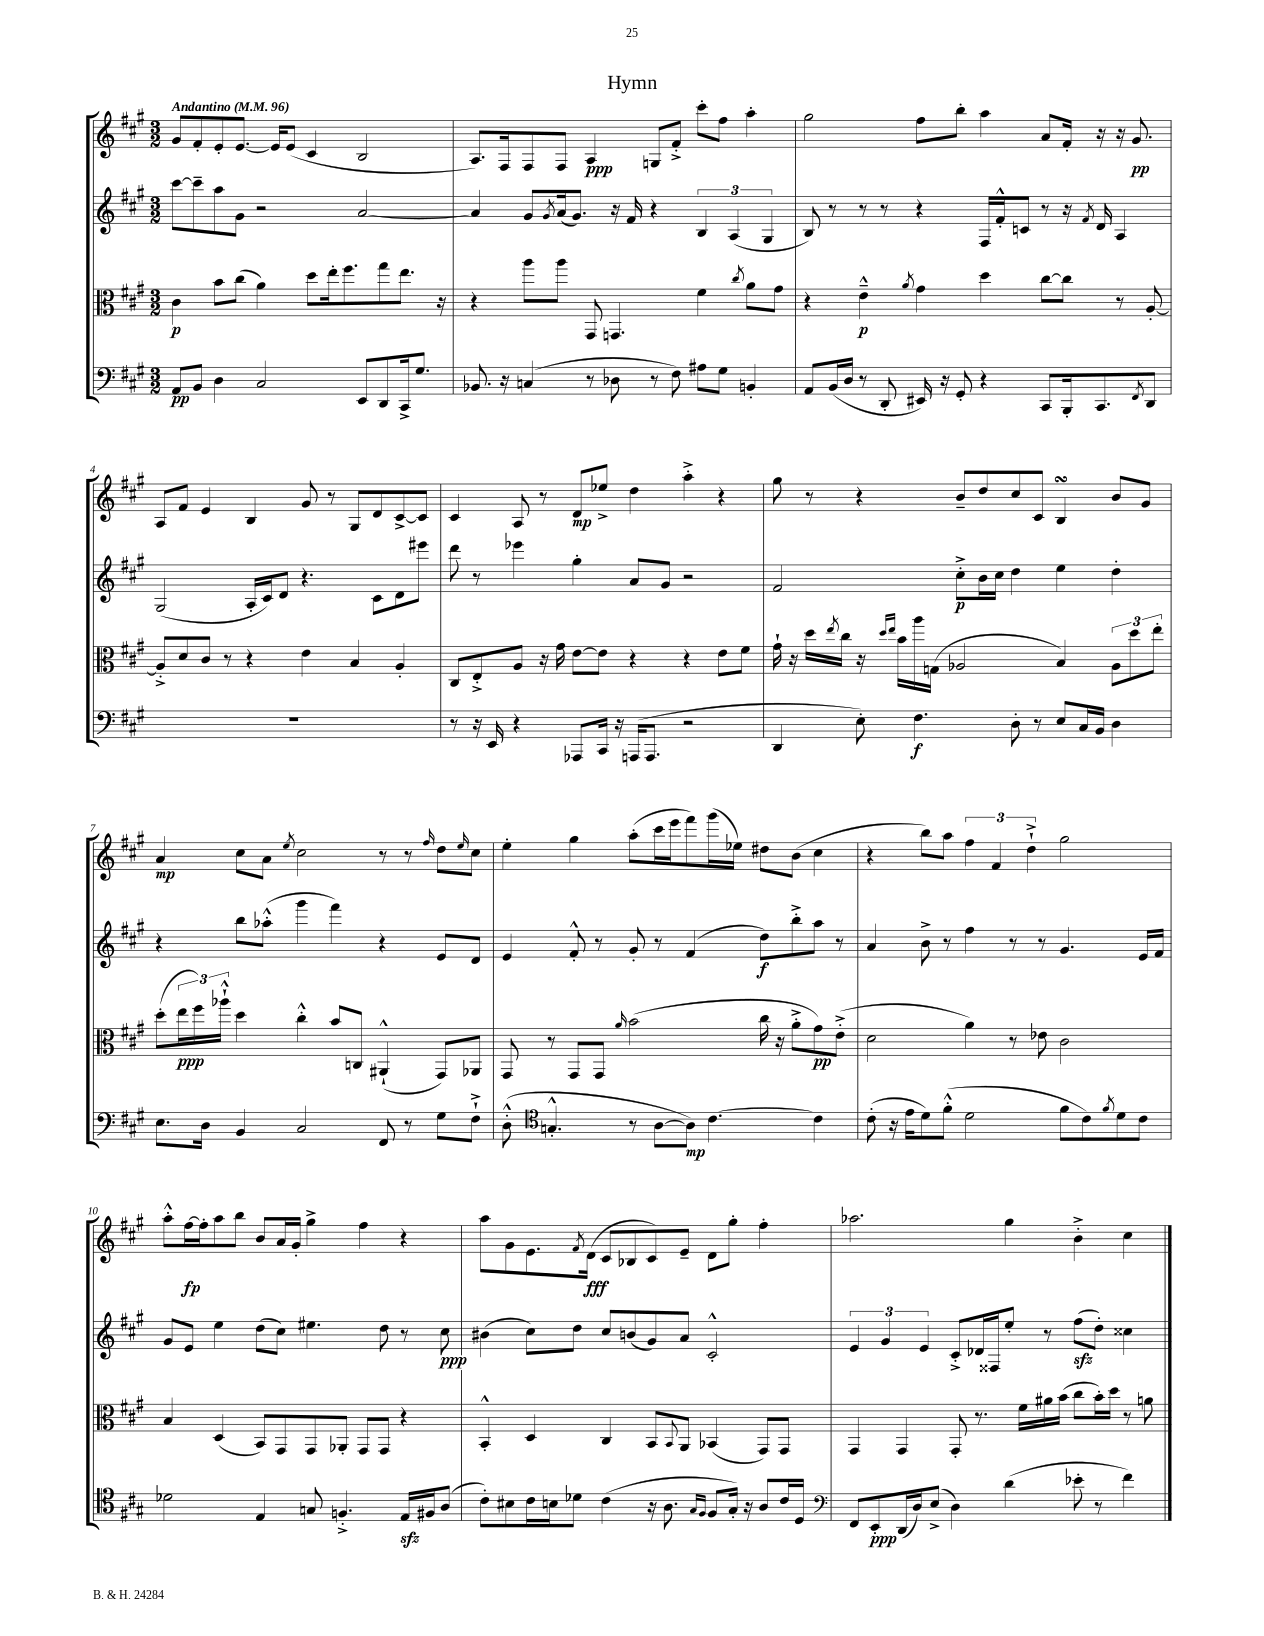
\header { title = "Hymn" }
<<
\new StaffGroup <<
\new Staff = "s0" {
    \clef treble \key a \major \numericTimeSignature \time 3/2 \tempo "Andantino" 4 = 96
    gis'8 fis'8-. e'8-. e'8.~ e'16 e'8( cis'4 b2 |
    a8.) fis16 fis8 fis8 a4\ppp g8 fis'8-.-> cis'''8-. fis''8 a''4-. |
    gis''2 fis''8 b''8-. a''4 a'8 fis'16-. r16 r16 gis'8.\pp |
    a8 fis'8 e'4 b4 gis'8 r8 gis8 d'8 cis'8~-> cis'8 |
    cis'4 a8 r8 d'8\mp ees''8-> d''4 a''4-.-> r4 |
    gis''8 r8 r4 b'8-- d''8 cis''8 cis'8 b4\turn b'8 gis'8 |
    a'4\mp cis''8 a'8 \acciaccatura { e''8 } cis''2 r8 r8 \grace { fis''16 } d''8 \grace { e''16 } cis''8 |
    e''4-. gis''4 a''8-.( cis'''16 e'''16 fis'''8) gis'''16( ees''16) dis''8 b'8( cis''4 |
    r4 b''8) a''8 \tuplet 3/2 { fis''4 fis'4 d''4-!-> } gis''2 |
    a''8-.-^ fis''16~\fp fis''16-. a''8 b''8 b'8 a'16 gis'16-. gis''4-> fis''4 r4 |
    a''8 gis'8 e'8. \acciaccatura { fis'8 } d'16\fff( cis'8 bes8 cis'8) e'8-- d'8 gis''8-. fis''4-. |
    aes''2. gis''4 b'4-.-> cis''4 \bar "|." |
}
\new Staff = "s1" {
    \clef treble \key a \major \numericTimeSignature \time 3/2
    cis'''8~ cis'''8-- a''8 gis'8 r2 a'2~ |
    a'4 gis'8 \acciaccatura { gis'8 } a'16( gis'8.) r16 fis'16 r4 \tuplet 3/2 { b4 a4( gis4 } |
    b8) r8 r8 r8 r4 fis16 fis'16-.-^ c'8 r8 r16 \acciaccatura { fis'8 } d'16 a4 |
    gis2( a16-. cis'16) d'8 r4. cis'8 d'8 eis'''8 |
    d'''8 r8 ees'''4 gis''4-. a'8 gis'8 r2 |
    fis'2 cis''8-.->\p b'16 cis''16 d''4 e''4 d''4-. |
    r4 b''8 aes''8-.-^( gis'''4 fis'''4) r4 e'8 d'8 |
    e'4 fis'8-.-^ r8 gis'8-. r8 fis'4( d''8\f) b''8-.-> a''8 r8 |
    a'4 b'8-> r8 fis''4 r8 r8 gis'4. e'16 fis'16 |
    gis'8 e'8 e''4 d''8( cis''8) eis''4. d''8 r8 cis''8\ppp |
    bis'4( cis''8) d''8 cis''8 b'8( gis'8) a'8 cis'2-.-^ |
    \tuplet 3/2 { e'4 gis'4 e'4 } cis'8-.-> des'16 fisis16 e''8-. r8 fis''8\sfz( d''8-.) cisis''4 \bar "|." |
}
\new Staff = "s2" {
    \clef alto \key a \major \numericTimeSignature \time 3/2
    cis'4\p b'8 cis''8( a'4) d''8 e''16-. fis''8. gis''8 e''8. r16 |
    r4 a''8 a''8 gis,8 g,4. fis'4 \acciaccatura { cis''8 } a'8 gis'8 |
    r4 e'4---^\p \acciaccatura { a'8 } gis'4 d''4 cis''8~ cis''8 r8 a8~-. |
    a8-.-> d'8 cis'8 r8 r4 e'4 b4 a4-. |
    cis8 e8-.-> a8 r16 gis'16 e'8~ e'8 r4 r4 e'8 fis'8 |
    gis'16-! r16 d''16 \acciaccatura { e''8 } cis''16 r16 \grace { d''16 e''16 } b'16 a''16 g16( aes2 b4) \tuplet 3/2 { aes8 d''8 e''8-. } |
    d''8-.( \tuplet 3/2 { e''16\ppp fis''16) aes''16-!-^ } d''4 cis''4-.-^ b'8 c8 ais,4-!-^( gis,8) aes,8 |
    gis,8 r8 gis,8 gis,8 \grace { a'16 } b'2( cis''16 r16 a'8-.-> gis'8\pp) e'8-.->( |
    d'2 a'4) r8 ees'8 cis'2 |
    b4 d4( b,8) gis,8 gis,8 aes,8-. gis,8 gis,8 r4 |
    b,4-.-^ d4 cis4 b,8 \appoggiatura { b,8 } a,8 bes,4( gis,8) gis,8 |
    gis,4 gis,4 gis,8-. r8. fis'16 ais'16 b'16( cis''8 b'16-.) d''16 r8 a'8 \bar "|." |
}
\new Staff = "s3" {
    \clef bass \key a \major \numericTimeSignature \time 3/2
    a,8\pp b,8 d4 cis2 e,8 d,8 cis,16-> gis8. |
    bes,8. r16 c4( r8 des8 r8 fis8) ais8 gis8 b,4-. |
    a,8 b,16( d16 r8 d,8-. eis,16) r16 gis,8-. r4 cis,8 b,,16-. cis,8. \acciaccatura { fis,8 } d,8 |
    R1. |
    r8 r16 e,16 r4 aes,,8 cis,16 r16 a,,16( a,,8. r2 |
    d,4 e8-.) fis4.\f d8-. r8 e8 cis16 b,16 d4 |
    e8. d16 b,4 cis2 fis,8 r8 gis8 fis8-!-> |
    d8-.-^( \clef tenor g4.-.-^ r8 a8~ a8\mp) cis'4.~ cis'4 |
    cis'8-.( r16 e'16 d'8) fis'8-.-^( d'2 fis'8 cis'8) \acciaccatura { fis'8 } d'8 cis'8 |
    des'2 e4 g8 f4.-.-> e16\sfz fis16 a8( |
    cis'8-.) bis8 cis'16 b16 des'8 cis'4( r16 a8. \grace { gis16 fis16 } fis8 gis16-.) r16 a8 cis'16 d16 |
    \clef bass fis,8 e,8-.\ppp d,16( d16) e8->( d4) d'4( ees'8-. r8 fis'4) \bar "|." |
}
>>
>>
